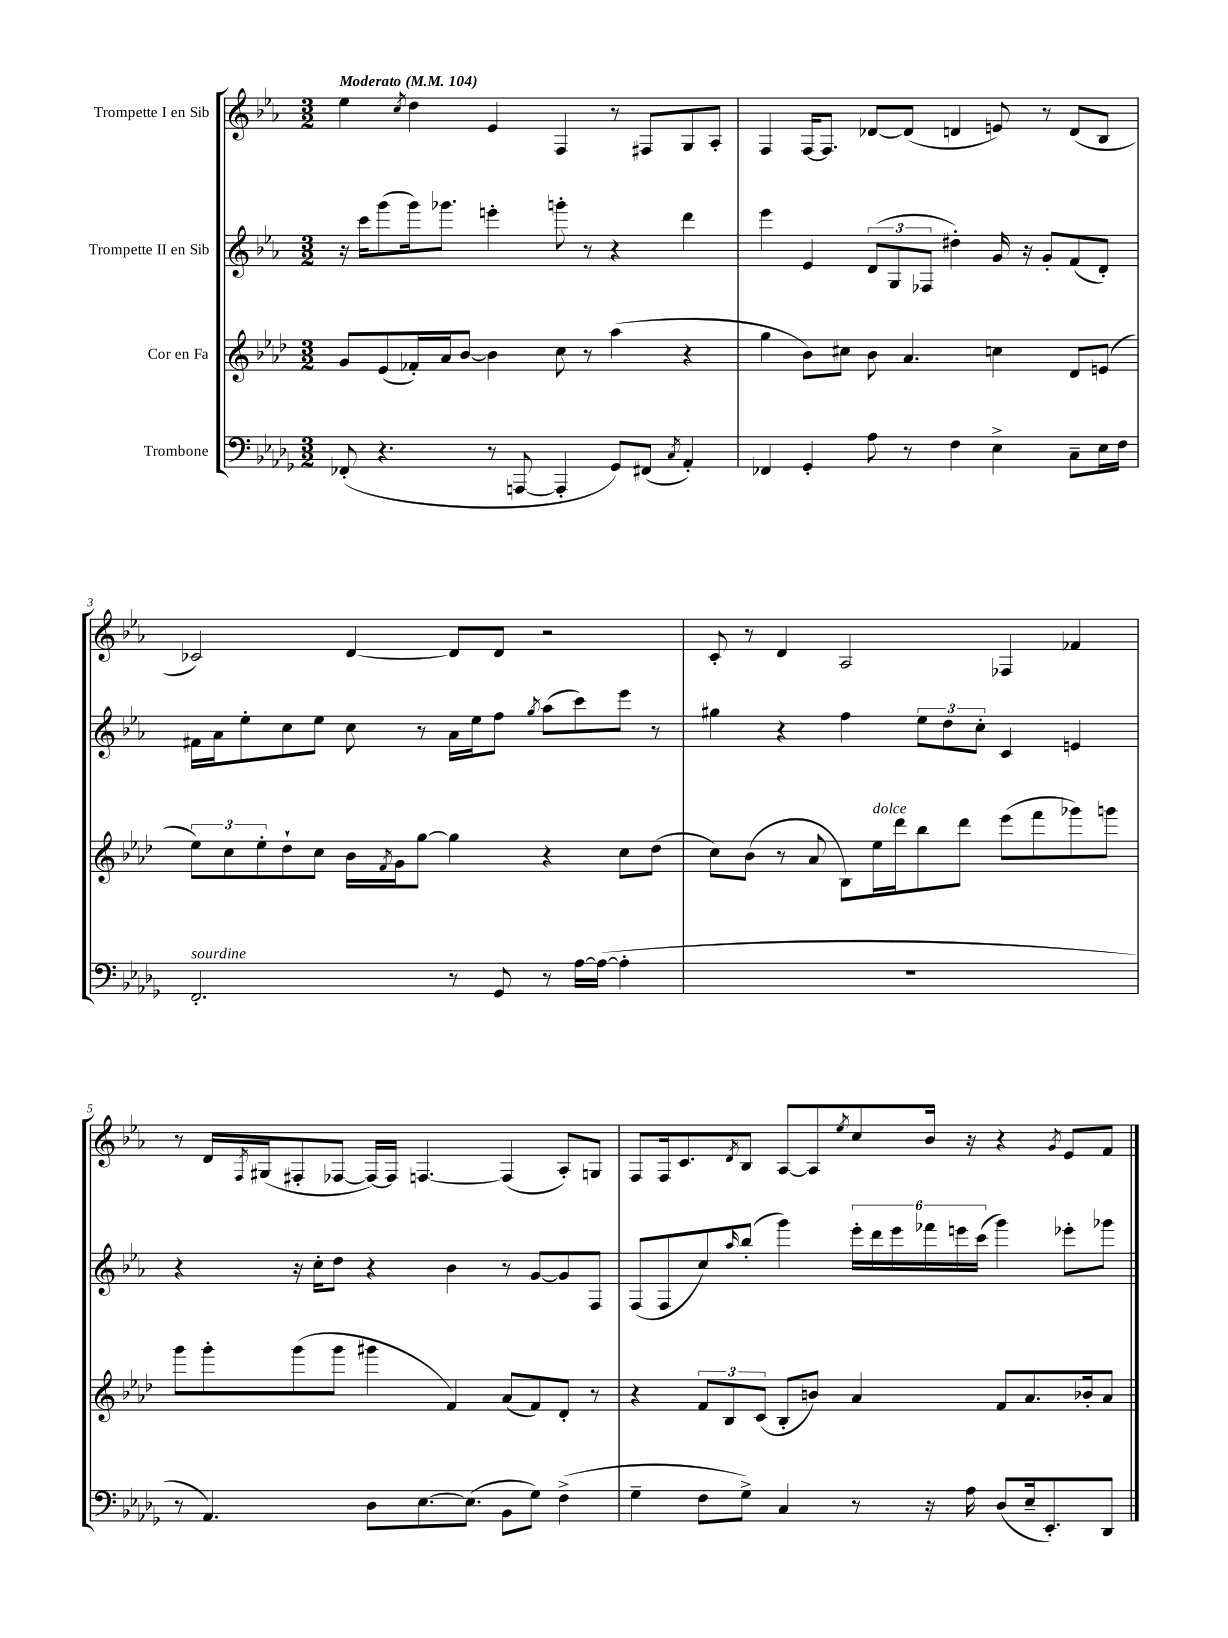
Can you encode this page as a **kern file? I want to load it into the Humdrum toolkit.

**kern	**kern	**kern	**kern
*staff4	*staff3	*staff2	*staff1
*clefF4	*clefG2	*clefG2	*clefG2
*k[b-e-a-d-g-]	*k[b-e-a-d-]	*k[b-e-a-]	*k[b-e-a-]
*M3/2	*M3/2	*M3/2	*M3/2
*MM104	*MM104	*MM104	*MM104
(8FF-'	8g	16r	4ee-
.	.	16ccc	.
4.r	(8e-	(8ggg	.
.	.	.	8qcc
.	16f-')	16ggg)	4dd
.	16a-	8.ggg-	.
.	[8b-	.	.
8r	4b-]	4eee'	4e-
[8AAA	.	.	.
4AAA']	8cc	8ggg'	4F
.	8r	8r	.
8GG-)	(4aa-	4r	8r
(8FF#	.	.	8F#
8qC	.	.	.
4AA-')	4r	4ddd	8G
.	.	.	8A-'
=	=	=	=
4FF-	4gg	4eee-	4F
4GG-'	8b-)	4e-	[16F
.	.	.	8.F]
.	8cc#	.	.
8A-	8b-	(12d	[8d-
.	.	12G	.
8r	4.a-	.	(8d-]
.	.	12F-	.
4F	.	4dd#')	4d
4E-^	4cc	16g	8e)
.	.	16r	.
.	.	8g'	8r
8C~	8d-	(8f	(8d
16E-	(8e	8d')	8B-
16F	.	.	.
=	=	=	=
2.FF'	12ee-)	16f#	2c-)
.	.	16a-	.
.	12cc	.	.
.	.	8ee-'	.
.	12ee-'	.	.
.	8dd-`	8cc	.
.	8cc	8ee-	.
.	16b-	8cc	[4d
.	8qf	.	.
.	16g	.	.
.	[8gg	8r	.
8r	4gg]	16a-	8d]
.	.	16ee-	.
8GG-	.	8ff	8d
.	.	8qgg	.
8r	4r	(8aa-	2r
[16A-	.	8ccc)	.
(16A-_	.	.	.
4A-']	8cc	8eee-	.
.	(8dd-	8r	.
=	=	=	=
1.r	8cc)	4gg#	8c'
.	(8b-	.	8r
.	8r	4r	4d
.	8a-	.	.
.	8B-)	4ff	2A-
.	16ee-	.	.
.	16ddd-	.	.
.	8bb-	12ee-	.
.	.	12dd	.
.	8ddd-	.	.
.	.	12cc'	.
.	(8eee-	4c	4F-
.	8fff	.	.
.	8ggg-)	4e	4f-
.	8ggg	.	.
=	=	=	=
8r	8ggg	4r	8r
4.AA-)	8ggg'	.	16d
.	.	.	8qF
.	.	.	(16G#
.	(8ggg	16r	8F#'
.	.	16cc'	.
.	8ggg	8dd	[8F-
8D-	4ggg#	4r	16F-_)
.	.	.	16F-]
[8.E-	.	.	[4.F
.	4f)	4b-	.
(8.E-]	.	.	.
8BB-	(8a-	8r	(4F]
8G-)	8f)	[8g	.
(4F^	8d-'	8g]	8A-')
.	8r	8F	8G
=	=	=	=
4G-~	4r	(8F	8F
.	.	8F	16F
.	.	.	8.c
8F	12f	8cc)	.
.	12B-	.	.
.	.	16qqaa-	8qd
8G-^)	.	(8bb-'	8B-
.	(12c	.	.
4C	8B-'	4ggg)	[8A-
.	8b)	.	8A-]
.	.	.	8qee-
8r	4a-	24eee-'	8cc
.	.	24ddd	.
.	.	24eee-	.
16r	.	24fff-	16b-
.	.	24eee	.
16A-	.	.	16r
.	.	(24ccc	.
(8D-	8f	4ggg)	4r
16E-~	8.a-	.	.
8.EE-')	.	.	.
.	.	.	8qg
.	.	8eee-'	8e-
.	16b-'	.	.
8DD-	8a-	8ggg-	8f
==	==	==	==
*-	*-	*-	*-
